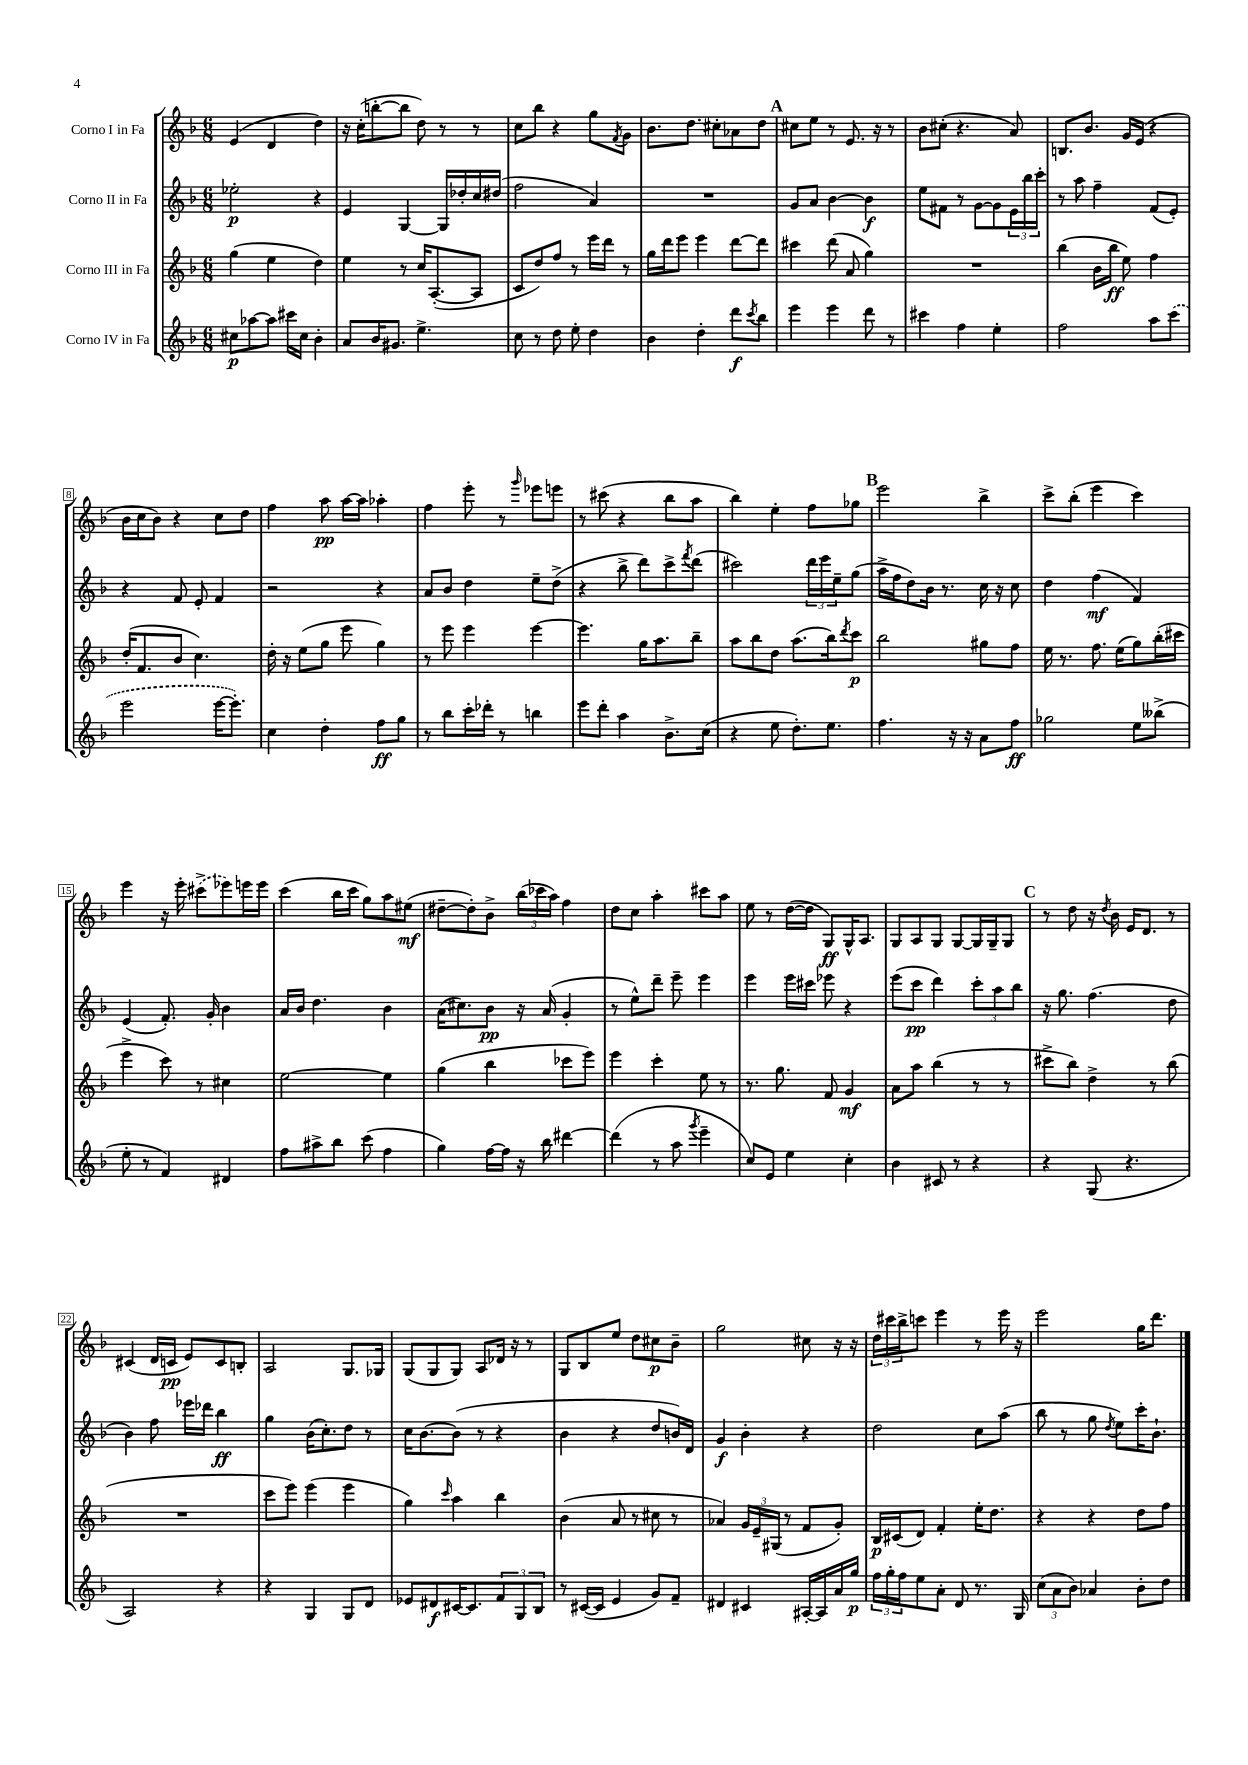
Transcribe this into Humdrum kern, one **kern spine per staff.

**kern	**dynam	**kern	**dynam	**kern	**dynam	**kern	**dynam
*part4	*part4	*part3	*part3	*part2	*part2	*part1	*part1
*staff4	*staff4	*staff3	*staff3	*staff2	*staff2	*staff1	*staff1
*I"Corno IV in Fa	*	*I"Corno III in Fa	*	*I"Corno II in Fa	*	*I"Corno I in Fa	*
*clefG2	*	*clefG2	*	*clefG2	*	*clefG2	*
*k[b-]	*	*k[b-]	*	*k[b-]	*	*k[b-]	*
*M6/8	*	*M6/8	*	*M6/8	*	*M6/8	*
=1	=1	=1	=1	=1	=1	=1	=1
8cc#X\L	p	(4gg\	.	2ee-X'\	p	(4e/	.
[8aa-X\	.	.	.	.	.	.	.
8aa-\J]	.	4ee\	.	.	.	4d/	.
16ccc#X\LL	.	.	.	.	.	.	.
16cc#\JJ	.	.	.	.	.	.	.
4b-'\	.	4dd\)	.	4r	.	4dd\)	.
=2	=2	=2	=2	=2	=2	=2	=2
8a/L	.	4ee\	.	4e/	.	16r	.
.	.	.	.	.	.	(16cc'\KL	.
16b-/K	.	.	.	.	.	[8bbn'\	.
8.g#X/J	.	.	.	.	.	.	.
.	.	8r	.	[4G/	.	8bb\J]	.
4.ee^\	.	16cc/KL	.	.	.	8dd\)	.
.	.	([8.A'/	.	.	.	.	.
.	.	.	.	16G/LL]	.	8r	.
.	.	.	.	16dd-X'/	.	.	.
.	.	8A/J]	.	16cc/	.	8r	.
.	.	.	.	(16dd#X/JJ	.	.	.
=3	=3	=3	=3	=3	=3	=3	=3
8cc\	.	8c/L	.	2ff\	.	8cc\L	.
8r	.	8dd/)	.	.	.	8bb-\J	.
8dd\	.	8ff/J	.	.	.	4r	.
8ee'\	.	8r	.	.	.	.	.
4dd\	.	16eee\LL	.	4a/)	.	8gg\L	.
.	.	16ddd\JJ	.	.	.	.	.
.	.	.	.	.	.	8qf/	.
.	.	8r	.	.	.	8g\J	.
=4	=4	=4	=4	=4	=4	=4	=4
4b-\	.	16gg\LL	.	2.r	.	8.b-\L	.
.	.	16ddd\J	.	.	.	.	.
.	.	8eee\J	.	.	.	.	.
.	.	.	.	.	.	8.dd\J	.
4dd'\	.	4eee\	.	.	.	.	.
.	.	.	.	.	.	8cc#X'\L	.
8ddd\L	f	[8ddd\L	.	.	.	8a-X\	.
8qccc/	.	.	.	.	.	.	.
8bb-\J	.	8ddd\J]	.	.	.	8dd\J	.
!!LO:REH:place=s1:t=A
=5	=5	=5	=5	=5	=5	=5	=5
4eee\	.	4ccc#X\	.	8g/L	.	8cc#X\L	.
.	.	.	.	8a/J	.	8ee\J	.
4eee\	.	(8ddd\	.	[4b-\	.	8r	.
.	.	8a/	.	.	.	8.e/	.
8ddd\	.	4gg\)	.	4b-\]	f	.	.
.	.	.	.	.	.	16r	.
8r	.	.	.	.	.	8r	.
=6	=6	=6	=6	=6	=6	=6	=6
4ccc#X\	.	2.r	.	8ee\L	.	8b-\L	.
.	.	.	.	8f#X\J	.	(8cc#X'\J	.
4ff\	.	.	.	8r	.	4.r	.
.	.	.	.	[8g\L	.	.	.
4ee'\	.	.	.	8g\]	.	.	.
.	.	.	.	24e\L	.	8a/)	.
.	.	.	.	24bb-\	.	.	.
.	.	.	.	24ccc'\JJ	.	.	.
=7	=7	=7	=7	=7	=7	=7	=7
2ff\	.	(4bb-\	.	8r	.	8.Bn/L	.
.	.	.	.	8aa\	.	.	.
.	.	.	.	.	.	8.b-/J	.
.	.	16b-\LL	.	4ff~\	.	.	.
.	.	16bb-\JJ	ff	.	.	.	.
.	.	8ee\)	.	.	.	16g/LL	.
.	.	.	.	.	.	(16e/JJ	.
8aa\L	.	4ff\	.	(8f/L	.	4r	.
(8ccc\J	.	.	.	8e'/J)	.	.	.
!!LO:LB:g=z
=8	=8	=8	=8	=8	=8	=8	=8
2eee\	.	(16dd'/KL	.	4r	.	16b-\LL	.
.	.	8.f/	.	.	.	16cc\J	.
.	.	.	.	.	.	8b-\J)	.
.	.	8b-/J	.	8f/	.	4r	.
.	.	4.cc\)	.	8e'/	.	.	.
[16eee\KL	.	.	.	4f/	.	8cc\L	.
8.eee'\J])	.	.	.	.	.	.	.
.	.	.	.	.	.	8dd\J	.
=9	=9	=9	=9	=9	=9	=9	=9
4cc\	.	16dd'\	.	2r	.	4ff\	.
.	.	16r	.	.	.	.	.
.	.	(8ee\L	.	.	.	.	.
4dd'\	.	8gg\J	.	.	.	8aa\	pp
.	.	8eee\	.	.	.	[16aa\LL	.
.	.	.	.	.	.	16aa\JJ]	.
8ff\L	ff	4gg\)	.	4r	.	4aa-X'\	.
8gg\J	.	.	.	.	.	.	.
=10	=10	=10	=10	=10	=10	=10	=10
8r	.	8r	.	8a/L	.	4ff\	.
8bb-\L	.	8eee\	.	8b-/J	.	.	.
16ccc'\L	.	4eee\	.	4dd\	.	8eee'\	.
16ddd-X'\JJ	.	.	.	.	.	.	.
8r	.	.	.	.	.	8r	.
.	.	.	.	.	.	16qqggg/	.
4bbn\	.	[4eee\	.	8ee~\L	.	8eee-X\L	.
.	.	.	.	(8dd^\J	.	8eeen\J	.
=11	=11	=11	=11	=11	=11	=11	=11
8eee\L	.	4.eee\]	.	4r	.	8r	.
8ddd'\J	.	.	.	.	.	(8ccc#X\	.
4aa\	.	.	.	8bb-^\	.	4r	.
.	.	16gg\KL	.	8ddd\L)	.	.	.
.	.	8.aa\	.	.	.	.	.
8.b-^\L	.	.	.	8ccc^\	.	8bb-\L	.
.	.	.	.	8qfff/	.	.	.
.	.	8bb-~\J	.	(8ddd\J	.	8aa\J	.
(16cc\Jk	.	.	.	.	.	.	.
=12	=12	=12	=12	=12	=12	=12	=12
4r	.	8aa\L	.	2ccc#X\)	.	4bb-\)	.
.	.	8bb-\	.	.	.	.	.
8ee\	.	8dd\J	.	.	.	4ee'\	.
8.dd'\L)	.	(8.aa\L	.	.	.	.	.
.	.	.	.	24ddd\LL	.	8ff\L	.
.	.	.	.	24eee\	.	.	.
8.ee\J	.	16bb-\k)	.	.	.	.	.
.	.	.	.	24ee~\J	.	.	.
.	.	8qddd/	.	.	.	.	.
.	.	8ccc\J	p	(8gg\J	.	8gg-X\J	.
!!LO:REH:place=s1:t=B
=13	=13	=13	=13	=13	=13	=13	=13
4.ff\	.	2bb-\	.	16aa^\LL	.	2eee\	.
.	.	.	.	16ff\J	.	.	.
.	.	.	.	8dd\)	.	.	.
.	.	.	.	16b-\Jk	.	.	.
.	.	.	.	8.r	.	.	.
16r	.	.	.	.	.	.	.
16r	.	.	.	.	.	.	.
8a\L	.	8gg#X\L	.	16cc\	.	4bb-^\	.
.	.	.	.	16r	.	.	.
8ff\J	ff	8ff\J	.	8cc\	.	.	.
=14	=14	=14	=14	=14	=14	=14	=14
2gg-X\	.	16ee\	.	4dd\	.	8ccc^\L	.
.	.	8.r	.	.	.	.	.
.	.	.	.	.	.	(8bb-'\J	.
.	.	8.ff\	.	(4ff\	mf	4eee\	.
.	.	(16ee\KL	.	.	.	.	.
8ee\L	.	8gg\)	.	4f/)	.	4ccc\)	.
(8bb--X^\J	.	(16bb-'\L	.	.	.	.	.
.	.	16ccc#X\JJ	.	.	.	.	.
!!LO:LB:g=z
=15	=15	=15	=15	=15	=15	=15	=15
8ee'\	.	4eee^\	.	(4e/	.	4eee\	.
8r	.	.	.	.	.	.	.
4f/)	.	8ccc\)	.	8.f'/)	.	16r	.
.	.	.	.	.	.	16eee'\	.
.	.	8r	.	.	.	(8ccc#X^\L	.
.	.	.	.	16g'/	.	.	.
4d#X/	.	4cc#X\	.	4b-\	.	8eee-X\)	.
.	.	.	.	.	.	16eeen\L	.
.	.	.	.	.	.	16eee\JJ	.
=16	=16	=16	=16	=16	=16	=16	=16
8ff\L	.	[2ee\	.	16a/LL	.	(4ccc\	.
.	.	.	.	16b-/JJ	.	.	.
8aa#X^\	.	.	.	4.dd\	.	.	.
8bb-\J	.	.	.	.	.	16bb-\LL	.
.	.	.	.	.	.	16ccc\JJ	.
(8ccc\	.	.	.	.	.	8gg\L)	.
4ff\	.	4ee\]	.	4b-\	.	8aa\	.
.	.	.	.	.	.	(8ee#X\J	mf
=17	=17	=17	=17	=17	=17	=17	=17
4gg\)	.	(4gg\	.	(16a\KL	.	[8dd#X~\L	.
.	.	.	.	8.cc#X\)	.	.	.
.	.	.	.	.	.	8dd#'\])	.
[16ff\LL	.	4bb-\	.	8b-\J	pp	8b-^\J	.
16ff\JJ]	.	.	.	.	.	.	.
16r	.	.	.	16r	.	(24bb-\LL	.
.	.	.	.	.	.	24ccc-X\	.
16bb-\	.	.	.	(16a/	.	.	.
.	.	.	.	.	.	24aa\JJ)	.
[4ddd#X\	.	8ccc-X\L	.	4g'/	.	4ff\	.
.	.	8eee\J)	.	.	.	.	.
=18	=18	=18	=18	=18	=18	=18	=18
(4ddd#\]	.	4eee\	.	8r	.	8dd\L	.
.	.	.	.	8ee^^\L)	.	8cc\J	.
8r	.	4ccc'\	.	8ddd~\J	.	4aa'\	.
8aa\	.	.	.	8eee~\	.	.	.
8qggg/	.	.	.	.	.	.	.
4eee~\	.	8ee\	.	4eee\	.	8ccc#X\L	.
.	.	8r	.	.	.	8aa\J	.
=19	=19	=19	=19	=19	=19	=19	=19
8cc/L)	.	8.r	.	4eee\	.	8ee\	.
8e/J	.	.	.	.	.	8r	.
.	.	8.gg\	.	.	.	.	.
4ee\	.	.	.	16eee\LL	.	([16dd\LL	.
.	.	.	.	16ccc#X\JJ	.	16dd\JJ]	.
.	.	8f/	.	8eee-X\	.	8G/L)	ff
4cc'\	.	4g/	mf	4r	.	16G^^/K	.
.	.	.	.	.	.	8.A/J	.
=20	=20	=20	=20	=20	=20	=20	=20
4b-\	.	8a\L	.	(8eee\L	.	8G/L	.
.	.	8aa\J	.	8ccc\J	pp	8A/	.
8c#X/	.	(4bb-\	.	4ddd\)	.	8G/J	.
8r	.	.	.	.	.	[8G/L	.
4r	.	8r	.	12ccc'\L	.	16G/L]	.
.	.	.	.	.	.	16G~/J	.
.	.	.	.	12aa\	.	.	.
.	.	8r	.	.	.	8G/J	.
.	.	.	.	12bb-\J	.	.	.
!!LO:REH:place=s1:t=C
=21	=21	=21	=21	=21	=21	=21	=21
4r	.	8ccc#X^\L	.	16r	.	8r	.
.	.	.	.	8.gg\	.	.	.
.	.	8bb-\J)	.	.	.	8dd\	.
(8G/	.	4dd^\	.	(4.ff\	.	16r	.
.	.	.	.	.	.	8qdd/	.
.	.	.	.	.	.	16b-\	.
4.r	.	.	.	.	.	16e/KL	.
.	.	.	.	.	.	8.d/J	.
.	.	8r	.	.	.	.	.
.	.	(8bb-\	.	8dd\	.	8r	.
!!LO:LB:g=z
=22	=22	=22	=22	=22	=22	=22	=22
2A/)	.	2.r	.	4b-\)	.	(4c#X/	.
.	.	.	.	8ff\	.	16d/LL	.
.	.	.	.	.	.	16cn/JJ	pp
.	.	.	.	16eee-X\LL	.	8e/L)	.
.	.	.	.	16ddd-X\JJ	.	.	.
4r	.	.	.	4bb-\	ff	8c/	.
.	.	.	.	.	.	8Bn'/J	.
=23	=23	=23	=23	=23	=23	=23	=23
4r	.	8ccc\L	.	4gg\	.	2A/	.
.	.	8eee\J)	.	.	.	.	.
4G/	.	(4eee\	.	(16b-\KL	.	.	.
.	.	.	.	8.cc'\)	.	.	.
8G/L	.	4eee\	.	8dd\J	.	8.G/L	.
8d/J	.	.	.	8r	.	.	.
.	.	.	.	.	.	16G-X/Jk	.
=24	=24	=24	=24	=24	=24	=24	=24
8e-X/L	.	4gg\)	.	16cc\KL	.	(8G/L	.
.	.	.	.	[8.b-\	.	.	.
8d#X/	f	.	.	.	.	8G/	.
.	.	16qqccc/	.	.	.	.	.
[16c#X/K	.	4aa\	.	(8b-\J]	.	8G/J)	.
8.c#/]	.	.	.	.	.	.	.
.	.	.	.	8r	.	8A/L	.
12f/	.	4bb-\	.	4r	.	16d-X/Jk	.
.	.	.	.	.	.	16r	.
12G/	.	.	.	.	.	.	.
.	.	.	.	.	.	8r	.
12B-/J	.	.	.	.	.	.	.
=25	=25	=25	=25	=25	=25	=25	=25
8r	.	(4b-\	.	4b-\	.	8G/L	.
([16c#X/LL	.	.	.	.	.	8B-/	.
16c#/JJ]	.	.	.	.	.	.	.
4e/	.	8a/	.	4r	.	8ee/J	.
.	.	8r	.	.	.	8dd\L	.
8g/L)	.	8cc#X\	.	8dd/L	.	8cc#X\	p
8f~/J	.	8r	.	16bn/L)	.	8b-~\J	.
.	.	.	.	16d/JJ	.	.	.
=26	=26	=26	=26	=26	=26	=26	=26
4d#X/	.	4a-X/)	.	4g/	f	2gg\	.
4c#X/	.	24g/LL	.	4b-'\	.	.	.
.	.	24e~/	.	.	.	.	.
.	.	(24G#X/JJ	.	.	.	.	.
.	.	8r	.	.	.	.	.
[16A#X'/LL	.	8f/L	.	4r	.	8cc#X\	.
16A#/]	.	.	.	.	.	.	.
16a/	.	8g'/J)	.	.	.	16r	.
16gg/JJ	p	.	.	.	.	16r	.
=27	=27	=27	=27	=27	=27	=27	=27
24ff\LL	.	16B-/LL	p	2dd\	.	24dd\LL	.
24gg'\	.	.	.	.	.	24ccc#X\	.
.	.	(16c#X/J	.	.	.	.	.
24ff\J	.	.	.	.	.	24bb-^\J	.
8ee\	.	8d/J)	.	.	.	8cccn\J	.
8a'\J	.	4f'/	.	.	.	4eee\	.
8d/	.	.	.	.	.	.	.
8.r	.	16ee'\KL	.	8cc\L	.	8r	.
.	.	8.dd\J	.	.	.	.	.
.	.	.	.	(8aa\J	.	16eee\	.
16G/	.	.	.	.	.	16r	.
=28	=28	=28	=28	=28	=28	=28	=28
(12cc\L	.	4r	.	8bb-\	.	2eee\	.
12a\	.	.	.	.	.	.	.
.	.	.	.	8r	.	.	.
12b-\J)	.	.	.	.	.	.	.
4a-X/	.	4r	.	8gg\	.	.	.
.	.	.	.	8qdd/	.	.	.
.	.	.	.	8ee\L)	.	.	.
8b-'\L	.	8dd\L	.	16ccc'\K	.	16gg\KL	.
.	.	.	.	8.b-`\J	.	8.ddd\J	.
8dd\J	.	8ff\J	.	.	.	.	.
==	==	==	==	==	==	==	==
*-	*-	*-	*-	*-	*-	*-	*-
